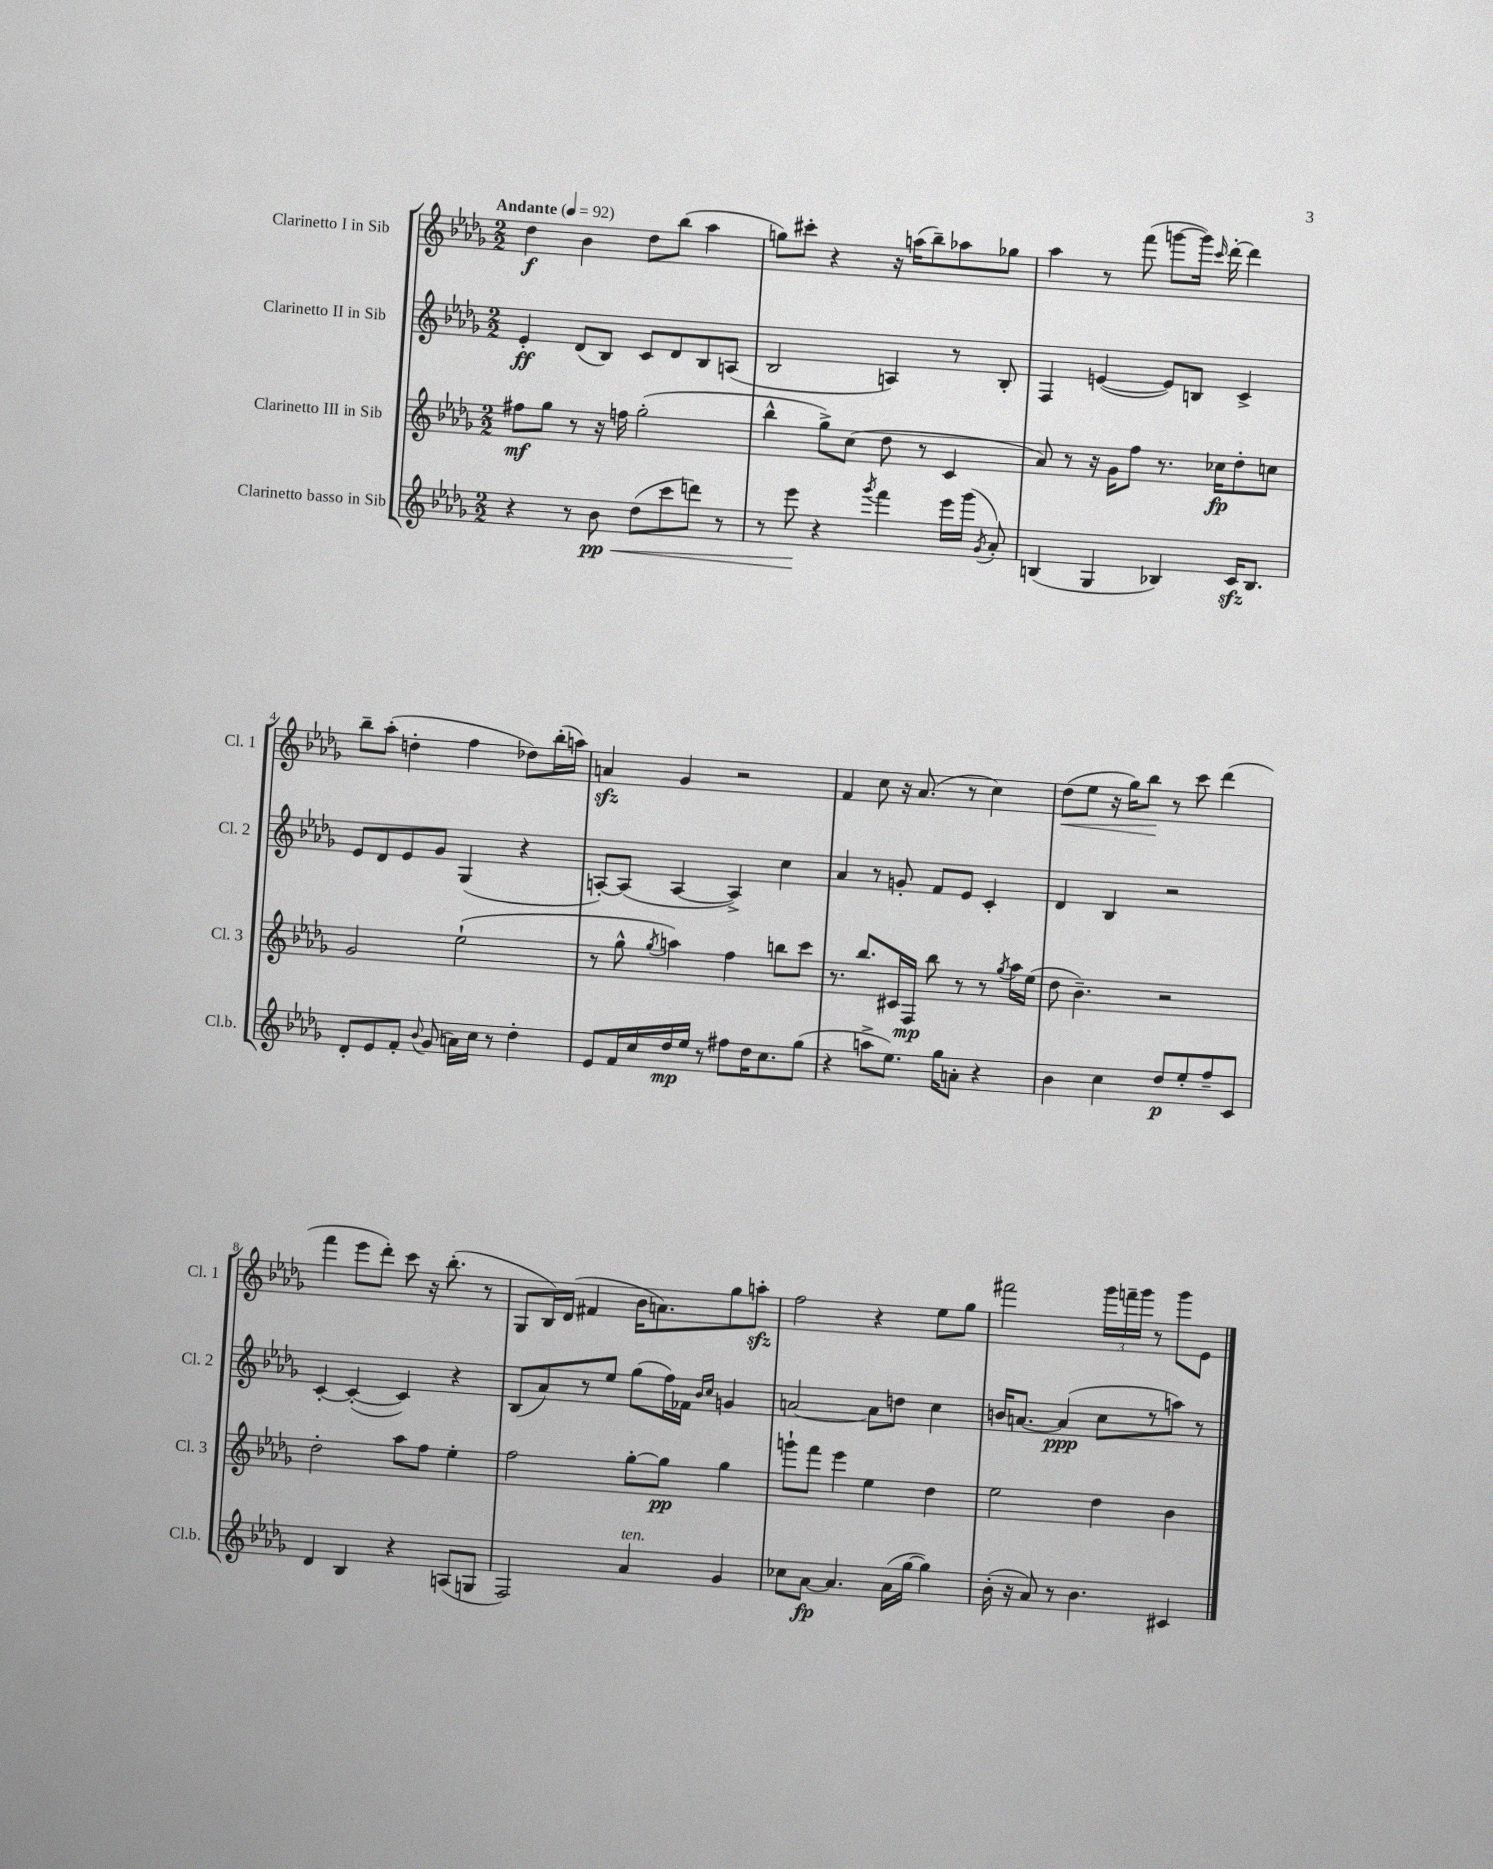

**kern	**dynam	**kern	**dynam	**kern	**dynam	**kern	**dynam
*part4	*part4	*part3	*part3	*part2	*part2	*part1	*part1
*staff4	*staff4	*staff3	*staff3	*staff2	*staff2	*staff1	*staff1
*I"Clarinetto basso in Sib	*	*I"Clarinetto III in Sib	*	*I"Clarinetto II in Sib	*	*I"Clarinetto I in Sib	*
*I'Cl.b.	*	*I'Cl. 3	*	*I'Cl. 2	*	*I'Cl. 1	*
*clefG2	*	*clefG2	*	*clefG2	*	*clefG2	*
*k[b-e-a-d-g-]	*	*k[b-e-a-d-g-]	*	*k[b-e-a-d-g-]	*	*k[b-e-a-d-g-]	*
*M2/2	*	*M2/2	*	*M2/2	*	*M2/2	*
*MM92	*	*MM92	*	*MM92	*	*MM92	*
=1	=1	=1	=1	=1	=1	=1	=1
!	!	!	!	!	!	!LO:TX:a:B:t=Andante	!
4r	.	8ff#X\L	mf	4e-'/	ff	4dd-\	f
.	.	8gg-\J	.	.	.	.	.
8r	.	8r	.	(8d-/L	.	4b-\	.
!	!LO:HP:b	!	!	!	!	!	!
8b-\	< pp	16r	.	8B-/J)	.	.	.
.	.	16ffn\	.	.	.	.	.
(8dd-\L	.	(2gg-'\	.	8c/L	.	8dd-\L	.
8ccc\	.	.	.	8d-/	.	(8bb-\J	.
8dddn\J)	.	.	.	8B-/	.	4aa-\	.
8r	.	.	.	(8An/J	.	.	.
=2	=2	=2	=2	=2	=2	=2	=2
8r	.	4bb-^^\	.	2B-/	.	8ggn\L)	.
8eee-\	.	.	.	.	.	8ccc#X'\J	.
4r	[	8gg-^\L)	.	.	.	4r	.
.	.	(8cc\J	.	.	.	.	.
8qggg-/	.	.	.	.	.	.	.
4fff\	.	8dd-\	.	4An/)	.	16r	.
.	.	.	.	.	.	(16aan\KL	.
.	.	8r	.	.	.	8bb-~\)	.
16eee-\LL	.	4c/	.	8r	.	8aa-X\	.
(16ggg-\JJ	.	.	.	.	.	.	.
8qg-/	.	.	.	.	.	.	.
8a-'/)	.	.	.	8B-'/	.	8gg-X\J	.
=3	=3	=3	=3	=3	=3	=3	=3
(4Bn/	.	8a-/)	.	4F/	.	4aa-\	.
.	.	8r	.	.	.	.	.
4G-/	.	16r	.	([4en/	.	8r	.
.	.	16g-\KL	.	.	.	.	.
.	.	8ff\J	.	.	.	(8fff\	.
4B-X/)	.	8.r	.	8e/L])	.	[8gggn\L	.
.	.	.	.	8Bn/J	.	16ggg\Jk])	.
.	.	.	.	.	.	16qqccc/	.
.	.	16cc-X\KL	fp	.	.	[16ddd-'\	.
16czz/KL	.	8dd-'\	.	4c^/	.	4ddd-\]	.
8.B-/J	.	.	.	.	.	.	.
.	.	8ccn\J	.	.	.	.	.
!!LO:LB:g=z
=4	=4	=4	=4	=4	=4	=4	=4
8d-'/L	.	2g-/	.	8e-/L	.	8bb-~\L	.
8e-/	.	.	.	8d-/	.	(8aa-'\J	.
8f'/J	.	.	.	8e-/	.	4ddn'\	.
8qqb-/	.	.	.	.	.	.	.
(8g-/	.	.	.	8g-/J	.	.	.
16an\LL)	.	(2ee-`\	.	(4G-/	.	4ff\	.
16cc\JJ	.	.	.	.	.	.	.
8r	.	.	.	.	.	.	.
4dd-'\	.	.	.	4r	.	8dd-X\L)	.
.	.	.	.	.	.	(16bb-'\L	.
.	.	.	.	.	.	16aan\JJ)	.
=5	=5	=5	=5	=5	=5	=5	=5
8e-/L	.	8r	.	[8An'/L)	.	4anzz/	.
16f/L	.	8gg-^^\	.	(8A/J]	.	.	.
16cc/	.	.	.	.	.	.	.
.	.	8qgg-/	.	.	.	.	.
16dd-/	mp	4aan\)	.	[4A/	.	4g-/	.
16ee-/JJ	.	.	.	.	.	.	.
8r	.	.	.	.	.	.	.
8ff#X\L	.	4ff\	.	4A^/])	.	2r	.
16dd-\K	.	.	.	.	.	.	.
8.cc\	.	.	.	.	.	.	.
.	.	8bbn\L	.	4cc\	.	.	.
(8gg-\J	.	8ccc\J	.	.	.	.	.
=6	=6	=6	=6	=6	=6	=6	=6
4r	.	8.r	.	4a-/	.	4f/	.
.	.	8.bb-/L	.	.	.	.	.
8aan^\L	.	.	.	8r	.	8cc\	.
8.ee-\J)	.	16c#X/L	.	8gn'/	.	16r	.
.	.	16F/JJ	mp	.	.	(8.a-/	.
.	.	8bb-\	.	8f/L	.	.	.
16gg-\KL	.	.	.	.	.	.	.
8an'\J	.	8r	.	8e-/J	.	8r	.
4r	.	8r	.	4c'/	.	4cc\)	.
.	.	8qgg-/	.	.	.	.	.
.	.	16aa-\LL	.	.	.	.	.
.	.	(16ee-\JJ	.	.	.	.	.
=7	=7	=7	=7	=7	=7	=7	=7
!	!	!	!	!	!	!	!LO:HP:b
4b-\	.	8dd-\	.	4d-/	.	(8dd-\L	<
.	.	4.b-~\)	.	.	.	8ee-\J	.
4cc\	.	.	.	4B-/	.	16r	.
.	.	.	.	.	.	16gg-\KL)	.
.	.	.	.	.	.	8bb-\J	.
8dd-/L	p	2r	.	2r	.	8r	[
8ee-'/	.	.	.	.	.	8ccc\	.
8ff~/	.	.	.	.	.	(4ddd-\	.
8c/J	.	.	.	.	.	.	.
!!LO:LB:g=z
=8	=8	=8	=8	=8	=8	=8	=8
4d-/	.	2dd-'\	.	[4c'/	.	4fff\	.
4B-/	.	.	.	(4c'/_	.	8eee-\L	.
.	.	.	.	.	.	8ddd-'\J)	.
4r	.	8aa-\L	.	4c/])	.	8ccc\	.
.	.	8ff\J	.	.	.	16r	.
.	.	.	.	.	.	(8.bb-'\	.
(8An/L	.	4ee-'\	.	4r	.	.	.
8Gn/J	.	.	.	.	.	8r	.
=9	=9	=9	=9	=9	=9	=9	=9
2F/)	.	2ff\	.	(8B-/L	.	8G-/L	.
.	.	.	.	8a-/)	.	16B-/L)	.
.	.	.	.	.	.	(16d-/JJ	.
.	.	.	.	8r	.	4f#X/	.
.	.	.	.	8ee-/J	.	.	.
!LO:TX:a:i:t=ten.	!	!	!	!	!	!	!
4a-/	.	[8gg-'\L	.	(8gg-\L	.	16b-\KL	.
.	.	.	.	.	.	8.an\)	.
.	.	8gg-\J]	pp	16ff\L)	.	.	.
.	.	.	.	16f-X\JJ	.	.	.
.	.	.	.	16qqb-/LL	.	.	.
.	.	.	.	16qqcc/JJ	.	.	.
4g-/	.	4gg-\	.	4gn/	.	8gg-\	.
.	.	.	.	.	.	8aanzz'\J	.
=10	=10	=10	=10	=10	=10	=10	=10
8cc-X\L	.	8gggn`\L	.	[2an/	.	2ff\	.
[8a-\J	fp	8fff\J	.	.	.	.	.
4.a-/]	.	4eee-\	.	.	.	.	.
.	.	4ee-\	.	8a\L]	.	4r	.
(16a-\LL	.	.	.	8ddn\J	.	.	.
[16gg-\JJ	.	.	.	.	.	.	.
4gg-\])	.	4dd-\	.	4cc\	.	8ee-\L	.
.	.	.	.	.	.	8gg-\J	.
=11	=11	=11	=11	=11	=11	=11	=11
(16b-'\	.	2ee-\	.	16bn/KL	.	2fff#X\	.
16r	.	.	.	[8.an/J	.	.	.
8a-/)	.	.	.	.	.	.	.
8r	.	.	.	(4a/]	ppp	.	.
4.b-\	.	.	.	.	.	.	.
.	.	4dd-\	.	8cc\L	.	24ggg-\LL	.
.	.	.	.	.	.	24fffn~\	.
.	.	.	.	.	.	24ggg-\JJ	.
.	.	.	.	8r	.	8r	.
4c#X/	.	4b-\	.	8aan\J)	.	8ggg-\L	.
.	.	.	.	8r	.	8e-\J	.
==	==	==	==	==	==	==	==
*-	*-	*-	*-	*-	*-	*-	*-
